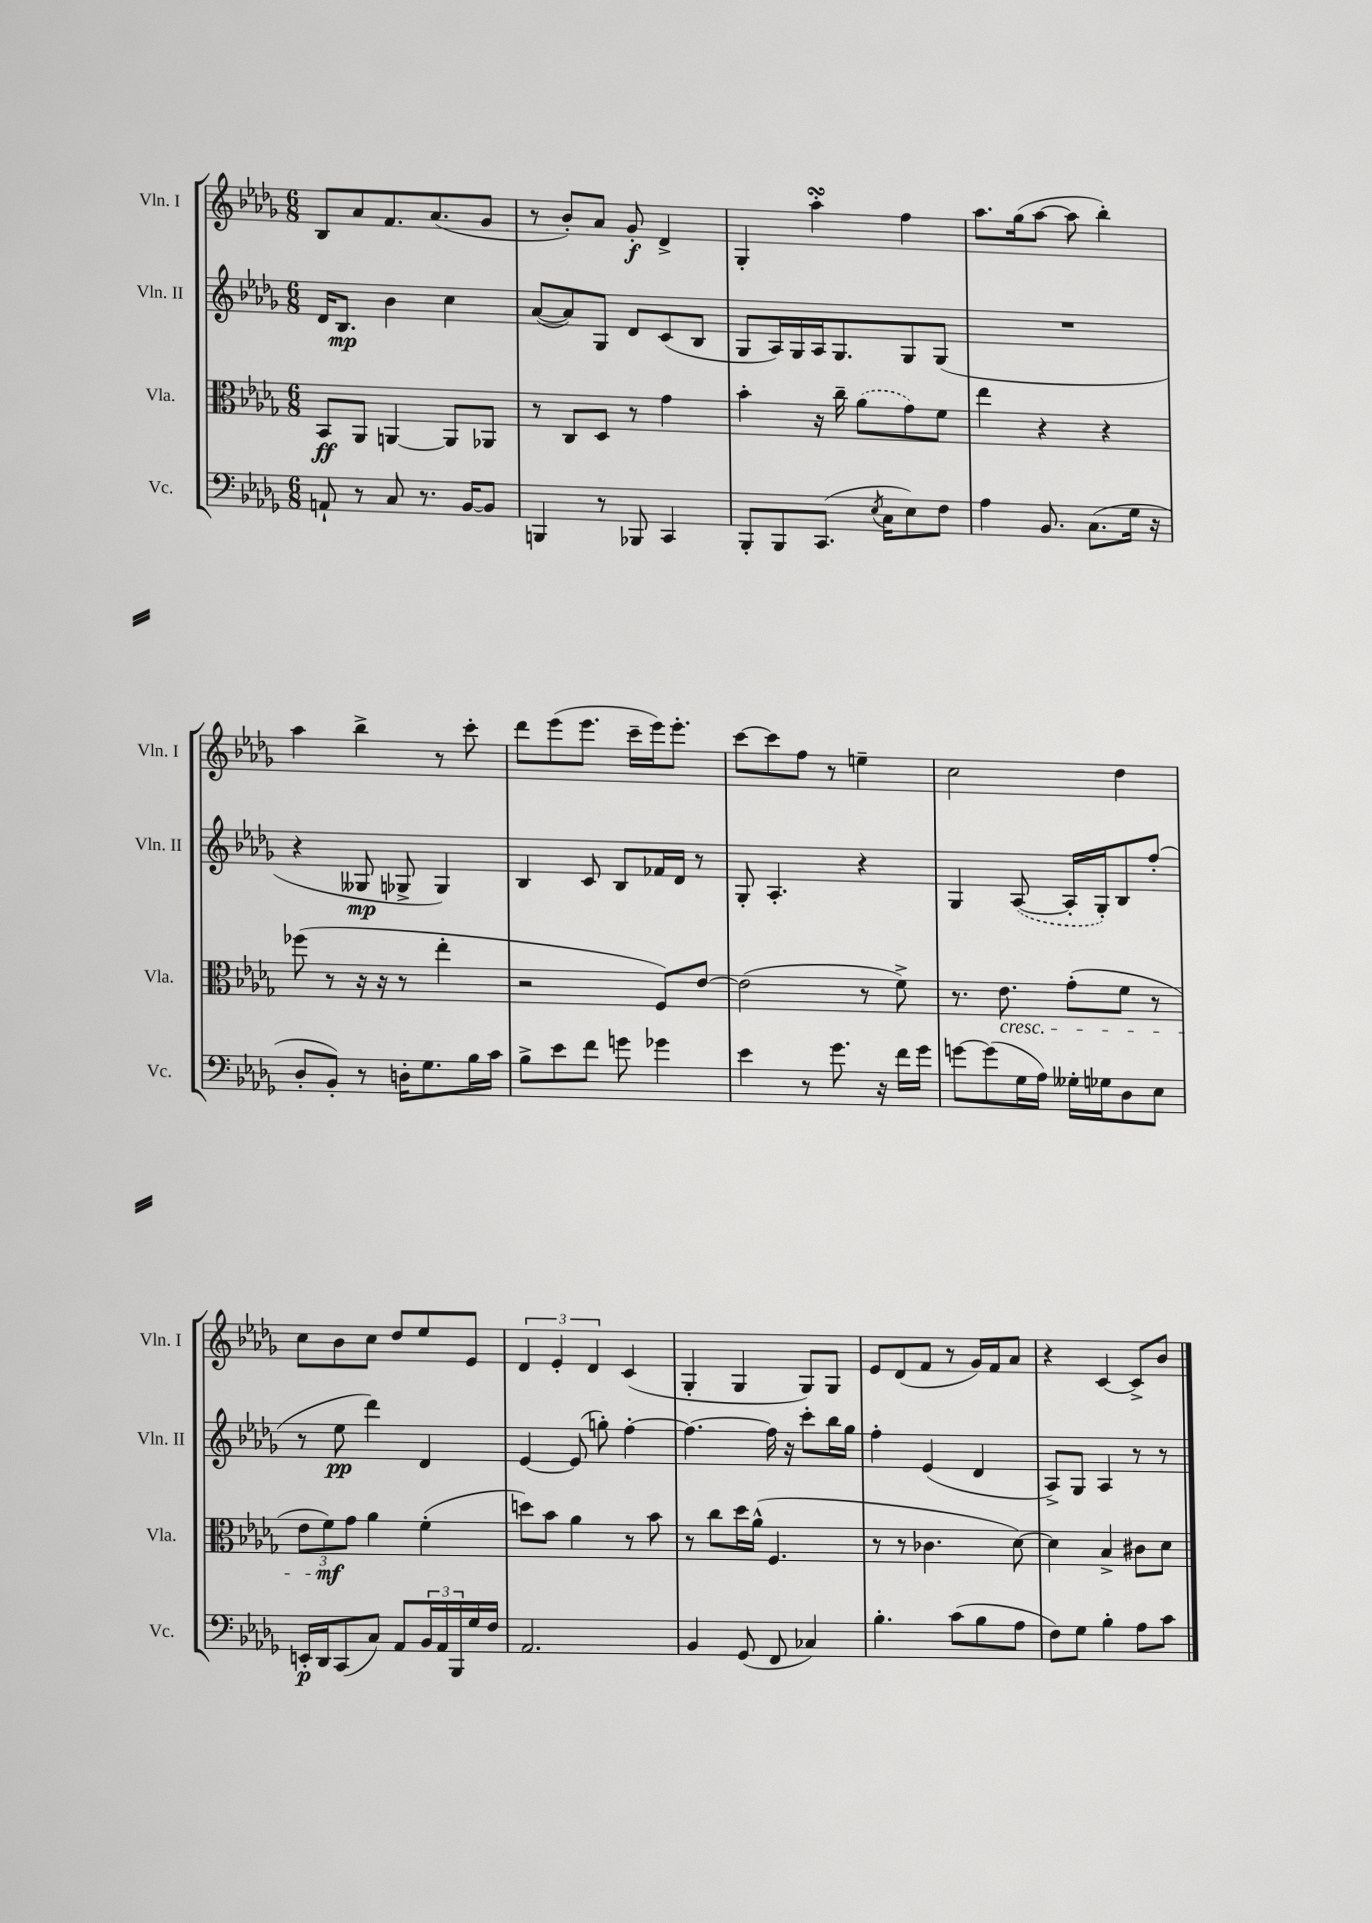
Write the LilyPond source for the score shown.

<<
\new StaffGroup <<
\new Staff = "s0" \with { instrumentName = "Vln. I" shortInstrumentName = "Vln. I" } {
    \clef treble \key des \major \numericTimeSignature \time 6/8
    bes8 aes'8 f'8. aes'8.( ges'8 |
    r8 bes'8-.) aes'8 ges'8-.\f des'4-> |
    ges4-. aes''4-.\turn f''4 |
    aes''8. ges''16( aes''8~ aes''8 bes''4-.) |
    aes''4 bes''4-> r8 c'''8-. |
    des'''8 ees'''8( ees'''8. c'''16-- ees'''16) ees'''8.-. |
    c'''8~ c'''8 f''8 r8 e''4-- |
    c''2 des''4 |
    c''8 bes'8 c''8 des''8 ees''8 ees'8 |
    \tuplet 3/2 { des'4 ees'4-. des'4 } c'4( |
    ges4-. ges4 ges8) ges8 |
    ees'8 des'8( f'8 r8 ges'16) f'16 aes'8 |
    r4 c'4~ c'8-> bes'8 \bar "|." |
}
\new Staff = "s1" \with { instrumentName = "Vln. II" shortInstrumentName = "Vln. II" } {
    \clef treble \key des \major \numericTimeSignature \time 6/8
    des'16 bes8.\mp bes'4 c''4 |
    aes'8~( aes'8) ges8 des'8 c'8( bes8 |
    ges8 aes16) ges16 aes16 ges8. ges8 ges8( |
    R2. |
    r4 geses8\mp ges8-> ges4) |
    bes4 c'8 bes8 fes'16 des'16 r8 |
    ges8-. aes4.-. r4 |
    ges4 \once \slurDashed aes8~( aes16-. ges16-.) bes8 f''8-.( |
    r8 ees''8\pp des'''4) des'4 |
    ees'4~ ees'8( g''8-.) f''4~-. |
    f''4.~ f''16 r16 c'''8-. bes''16 ges''16 |
    f''4-. ees'4( des'4 |
    aes8->) ges8 aes4 r8 r8 \bar "|." |
}
\new Staff = "s2" \with { instrumentName = "Vla." shortInstrumentName = "Vla." } {
    \clef alto \key des \major \numericTimeSignature \time 6/8
    bes,8\ff aes,8 a,4~ a,8 aes,8 |
    r8 c8 des8 r8 ges'4 |
    bes'4-. r16 c''16-- \once \slurDashed aes'8( ges'8) f'8 |
    ees''4 r4 r4 |
    fes''8( r8 r16 r16 r8 ees''4-. |
    r2 f8) ees'8~ |
    ees'2( r8 f'8->) |
    r8. ees'8.\cresc ges'8-.( f'8 r8 |
    \tuplet 3/2 { ees'8 f'8\mf\!) ges'8 } aes'4 f'4-.( |
    d''8) bes'8 aes'4 r8 bes'8 |
    r8 c''8 des''16 aes'16-^( f4. |
    r8 r8 ces'4. des'8~) |
    des'4 bes4-> cis'8 des'8 \bar "|." |
}
\new Staff = "s3" \with { instrumentName = "Vc." shortInstrumentName = "Vc." } {
    \clef bass \key des \major \numericTimeSignature \time 6/8
    a,8-! r8 c8 r8. bes,16~ bes,8 |
    b,,4 r8 bes,,8 c,4 |
    bes,,8-. bes,,8 c,8.( \acciaccatura { ees8 } c16 ees8) f8 |
    aes4 bes,8. c8.( ges16 r16 |
    des8-. bes,8-.) r8 d16-. ges8. bes16 c'16 |
    bes8-> ees'8 f'8 g'8 ges'4 |
    ees'4 r8 ges'8. r16 f'16 ges'16 |
    g'8~ g'8( ges16 aes16) geses16-. ges16 des8 ees8 |
    e,16-.\p des,16 c,8( c8) aes,8 \tuplet 3/2 { bes,16 aes,16 bes,,16 } ges16 f16 |
    aes,2. |
    bes,4 ges,8( f,8 ces4) |
    bes4.-. c'8( bes8 aes8 |
    f8) ges8 bes4-. aes8 c'8 \bar "|." |
}
>>
>>
\layout { \context { \Score \remove "Bar_number_engraver" } }
